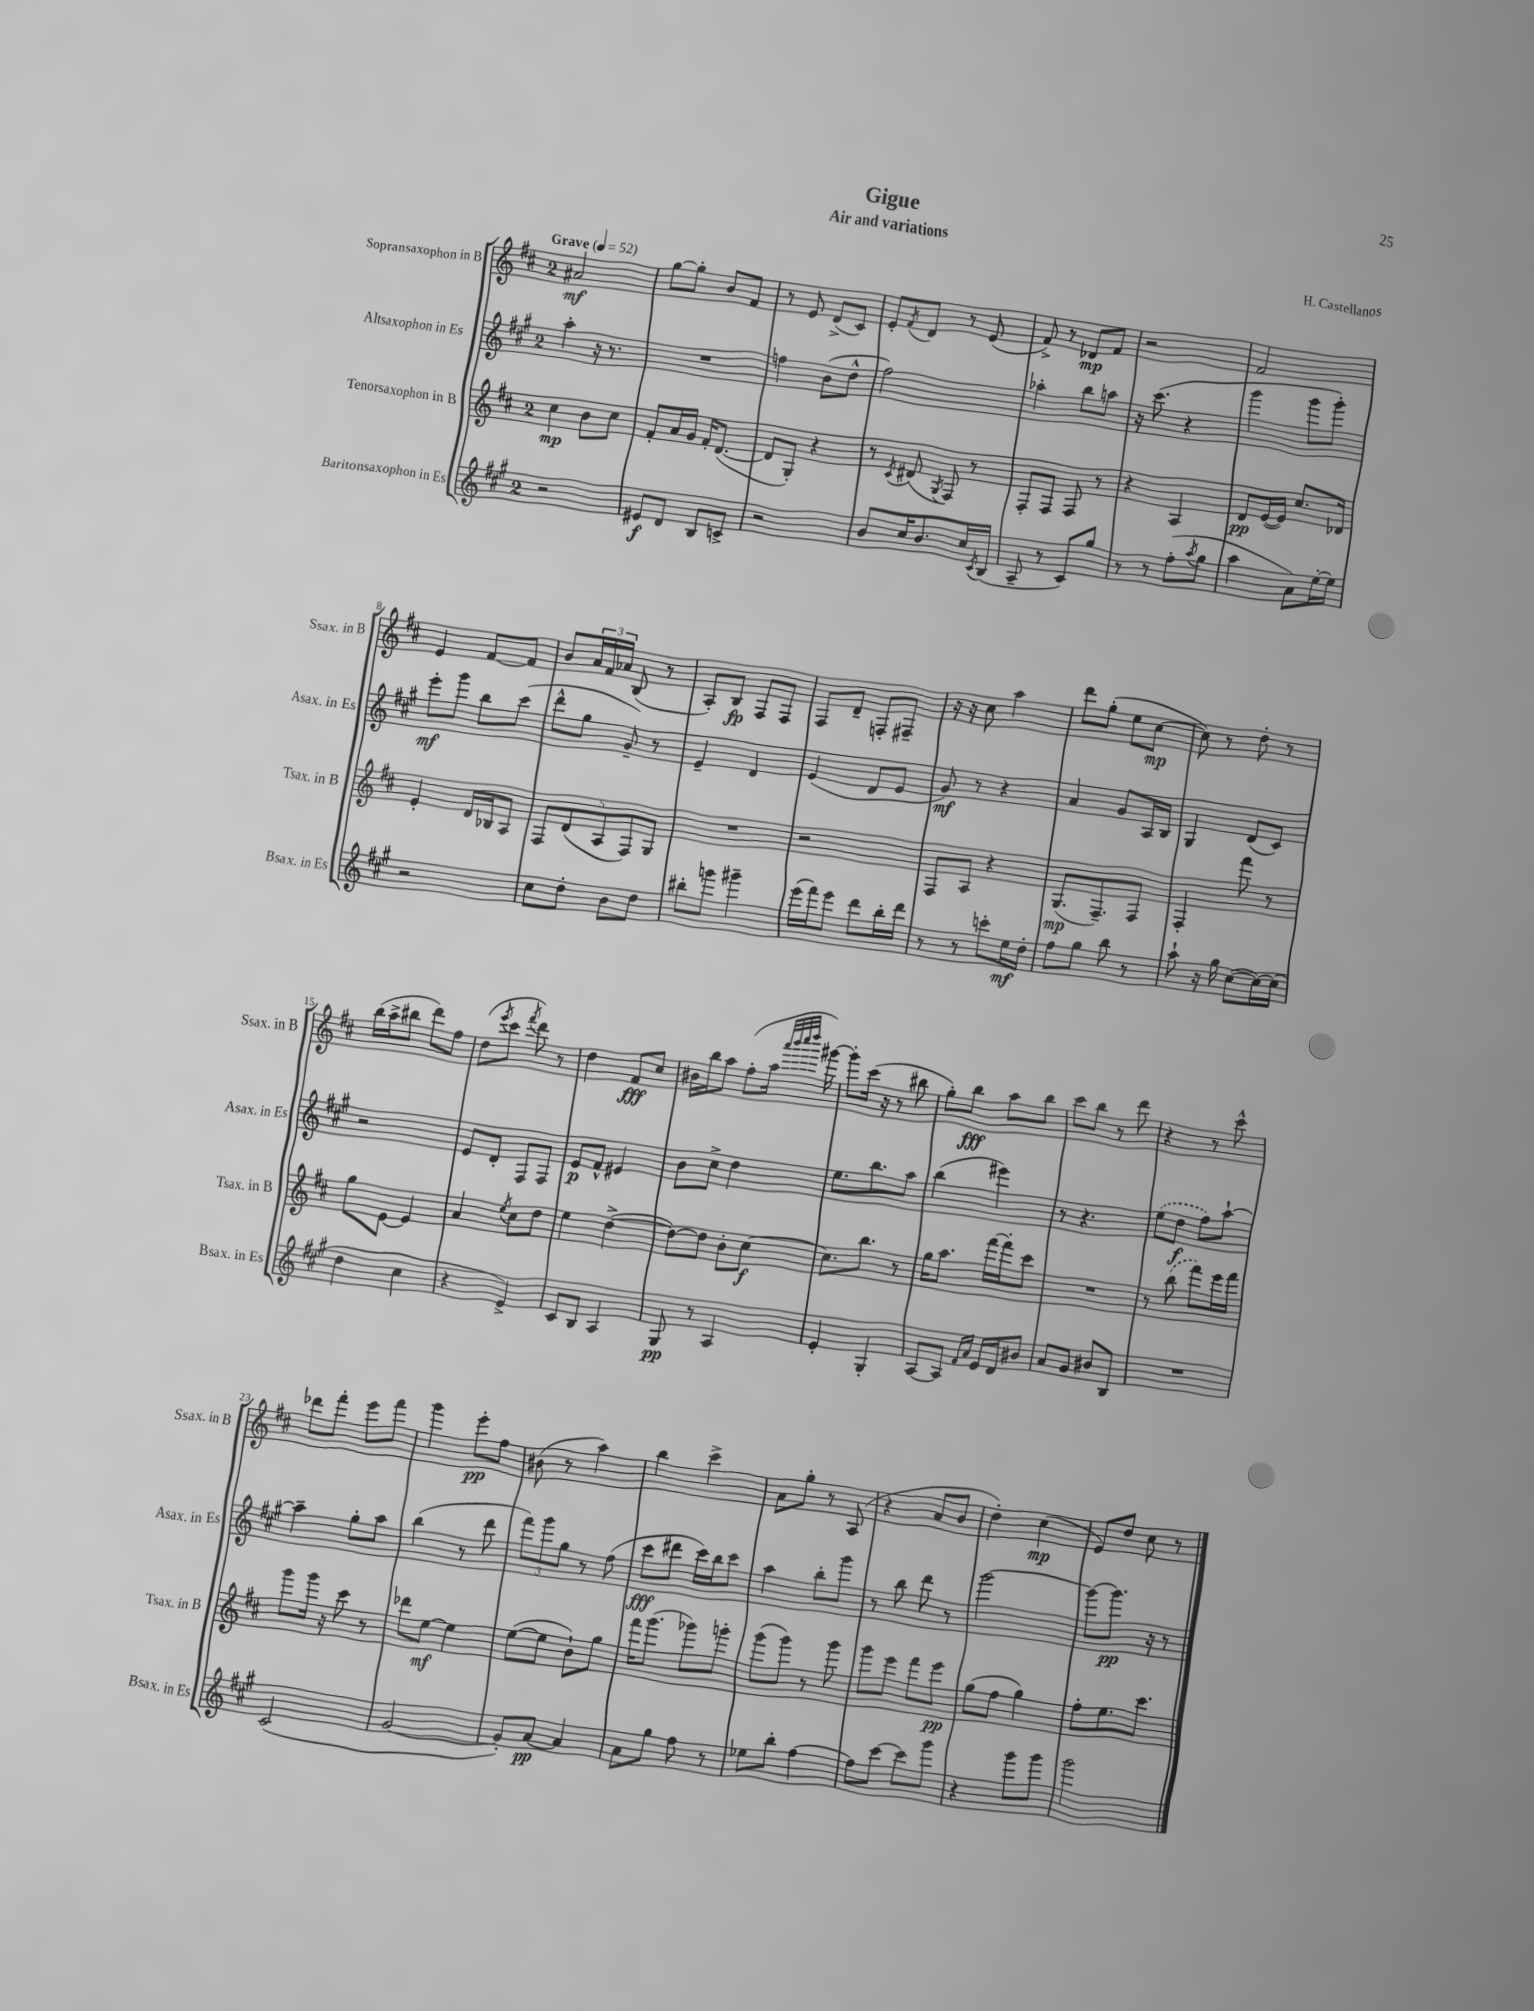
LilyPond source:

\header { title = "Gigue" composer = "H. Castellanos" subtitle = "Air and variations" }
<<
\new StaffGroup <<
\new Staff = "s0" \with { instrumentName = "Sopransaxophon in B" shortInstrumentName = "Ssax. in B" } {
    \clef treble \key d \major \once \override Staff.TimeSignature.style = #'single-digit \time 2/4 \tempo "Grave" 4 = 52
    ais'2\mf |
    g''8~ g''8-. b'8 fis'8 |
    r8 e'8 d'8->( cis'8) |
    e'8-. \acciaccatura { fis'8 } d'8 r8 e'8( |
    fis'8->) r8 des'8\mp fis'8 |
    r2 |
    fis'2 |
    e'4 fis'8~ fis'8 |
    b'8 \tuplet 3/2 { a'16 fis'16 aes'16 } b8( r8 |
    a8-.) b8\fp fis8 fis8 |
    fis8 d'8-- f8-. fis8-- |
    r16 r16 cis''8 a''4 |
    d'''8 g''8-.( e''8 cis''8~\mp |
    cis''8) r8 d''8-. r8 |
    b''16( a''16-> bis''8 d'''8) fis''8 |
    d''8( \acciaccatura { e'''8 } cis'''8 \acciaccatura { fis'''8 } d'''8) r8 |
    d''4 fis'8\fff cis''8 |
    bis'16 b''16 a''8 fis''8-.( a''16 \grace { a'''32 b'''32 cis''''32 d''''32 } gis'''16~) |
    gis'''8-. cis'''16( r16 r8 bis''8 |
    g''8-.) b''8\fff a''8 b''8 |
    cis'''8 b''8 r8 d'''8 |
    r4 r8 cis'''8-^ |
    des'''8 fis'''8-. e'''8 fis'''8 |
    g'''4 e'''8-.\pp fis''8 |
    bis'8( r8 a''4) |
    b''4 cis'''4-> |
    a'8 g''8-. r8 a8( |
    r4 a'8 b'8 |
    d''4-.) cis''4\mp( |
    e'8) d''8 cis''8 r8 \bar "|." |
}
\new Staff = "s1" \with { instrumentName = "Altsaxophon in Es" shortInstrumentName = "Asax. in Es" } {
    \clef treble \key a \major \once \override Staff.TimeSignature.style = #'single-digit \time 2/4
    a''4-. r16 r8. |
    R2 |
    f''4 b'8( d''8-^ |
    fis''2) |
    aes''4-. b''8 a''8 |
    r16 cis'''8.( r4 |
    gis'''4 gis'''8 gis'''8-.) |
    e'''8-.\mf gis'''8 b''8 cis'''8( |
    d'''8-^ gis''8 gis'8--) r8 |
    e'4-- d'4 |
    e'4( d'8 e'8 |
    gis'8\mf) r8 r4 |
    a'4 gis'8 a16 b16 |
    gis4 d'8( cis'8) |
    r2 |
    e'8 d'8-. fis8 fis8 |
    e'8\p fis'8-^ eis'4 |
    b'8 cis''8-> d''4 |
    e''8. b''8. a''8 |
    b''4( eis'''4) |
    r8 r4. |
    \once \slurDashed e''8( d''8\f fis''8) a''8~-! |
    a''4-- gis''8-. a''8 |
    b''4( r8 d'''8 |
    \tuplet 3/2 { fis'''8) gis'''8 gis''8 } r8 fis''8( |
    cis'''8\fff dis'''8 cis'''16) b''16 cis'''8 |
    a''4 b''8-. gis'''8 |
    r8 b''8 d'''8 r8 |
    gis'''2~ |
    gis'''8~ gis'''8.\pp r16 r8 \bar "|." |
}
\new Staff = "s2" \with { instrumentName = "Tenorsaxophon in B" shortInstrumentName = "Tsax. in B" } {
    \clef treble \key d \major \once \override Staff.TimeSignature.style = #'single-digit \time 2/4
    cis''4\mp b'8 cis''8 |
    fis'8-. a'16 g'16 fis'16-. d'8.~( |
    d'8 g8-.) r4 |
    r8 \acciaccatura { cis'8 } dis'8( \acciaccatura { g8 } fis8) r8 |
    fis8-. fis8 fis8 r8 |
    r4 a4 |
    d'8\pp e'16~( e'16) cis''8. des'16 |
    e'4-. d'16 bes16 a8 |
    \tuplet 5/4 { fis8 d'8( a8 fis8) g8 } |
    R2 |
    r2 |
    fis8 a8 r4 |
    g8.\mp( fis8.--) fis8 |
    fis4-. fis'''8 r8 |
    g''8 e'8~ e'4 |
    a'4 \acciaccatura { e''8 } cis''8 d''8 |
    e''4 d''4~->( |
    d''8~) d''8 b'8-. cis''8~\f |
    cis''8. b''8. r8 |
    g''16 a''8. fis'''16~ fis'''16-. cis'''8 |
    R2 |
    r8 \once \slurDashed b''8( fis'''8) e'''16 fis'''16 |
    g'''8 g'''16 r16 cis'''8 r8 |
    des'''8 e''8~\mf e''4 |
    e''8~( e''8 b'8-!) g''8 |
    fis'''16 g'''8.( ges'''8) g'''8-. |
    g'''8( g'''8) r8 g'''8 |
    g'''8 e'''8 fis'''8 e'''8\pp |
    g''8( fis''8 g''4) |
    fis''8-. e''8. cis'''8. \bar "|." |
}
\new Staff = "s3" \with { instrumentName = "Baritonsaxophon in Es" shortInstrumentName = "Bsax. in Es" } {
    \clef treble \key a \major \once \override Staff.TimeSignature.style = #'single-digit \time 2/4
    r2 |
    eis'8\f d'8 b8 c'8-> |
    r2 |
    b'8 cis''16 b'8. cis''16 \acciaccatura { cis'8 } b16( |
    a8-- r8 cis'8) gis''8 |
    r8 r8 fis''8-.( \acciaccatura { a''8 } gis''8 |
    a''4 a'8) e''16~-. e''16 |
    r2 |
    cis''8 d''8-. b'8 d''8 |
    bis''8-. g'''8 gis'''4-- |
    e'''16( fis'''16) e'''8 d'''8 b''16-. d'''16 |
    r8 r8 c'''8-. e''16\mf d''16-. |
    fis''8 gis''8 b''8 r8 |
    a''8-! r16 gis''16 cis''8~( cis''16~) cis''16( |
    d''4 cis''4 |
    r4 e'4->) |
    cis'8 b8 a4 |
    gis8\pp r8 a4 |
    e'4-. gis4-. |
    a8~ a8 \grace { fis'16 a'16 } e'16 d'16 bis'8 |
    a'8 gis'8 bis'8 b8 |
    R2 |
    cis'2( |
    gis'2~ |
    gis'8-.) a'8~\pp a'4 |
    a'8 gis''8 fis''8 r8 |
    ees''8 b''8-. fis''4~ |
    fis''8 cis'''8~ cis'''8 gis'''8 |
    r4 gis'''8 gis'''8 |
    gis'''2 \bar "|." |
}
>>
>>
